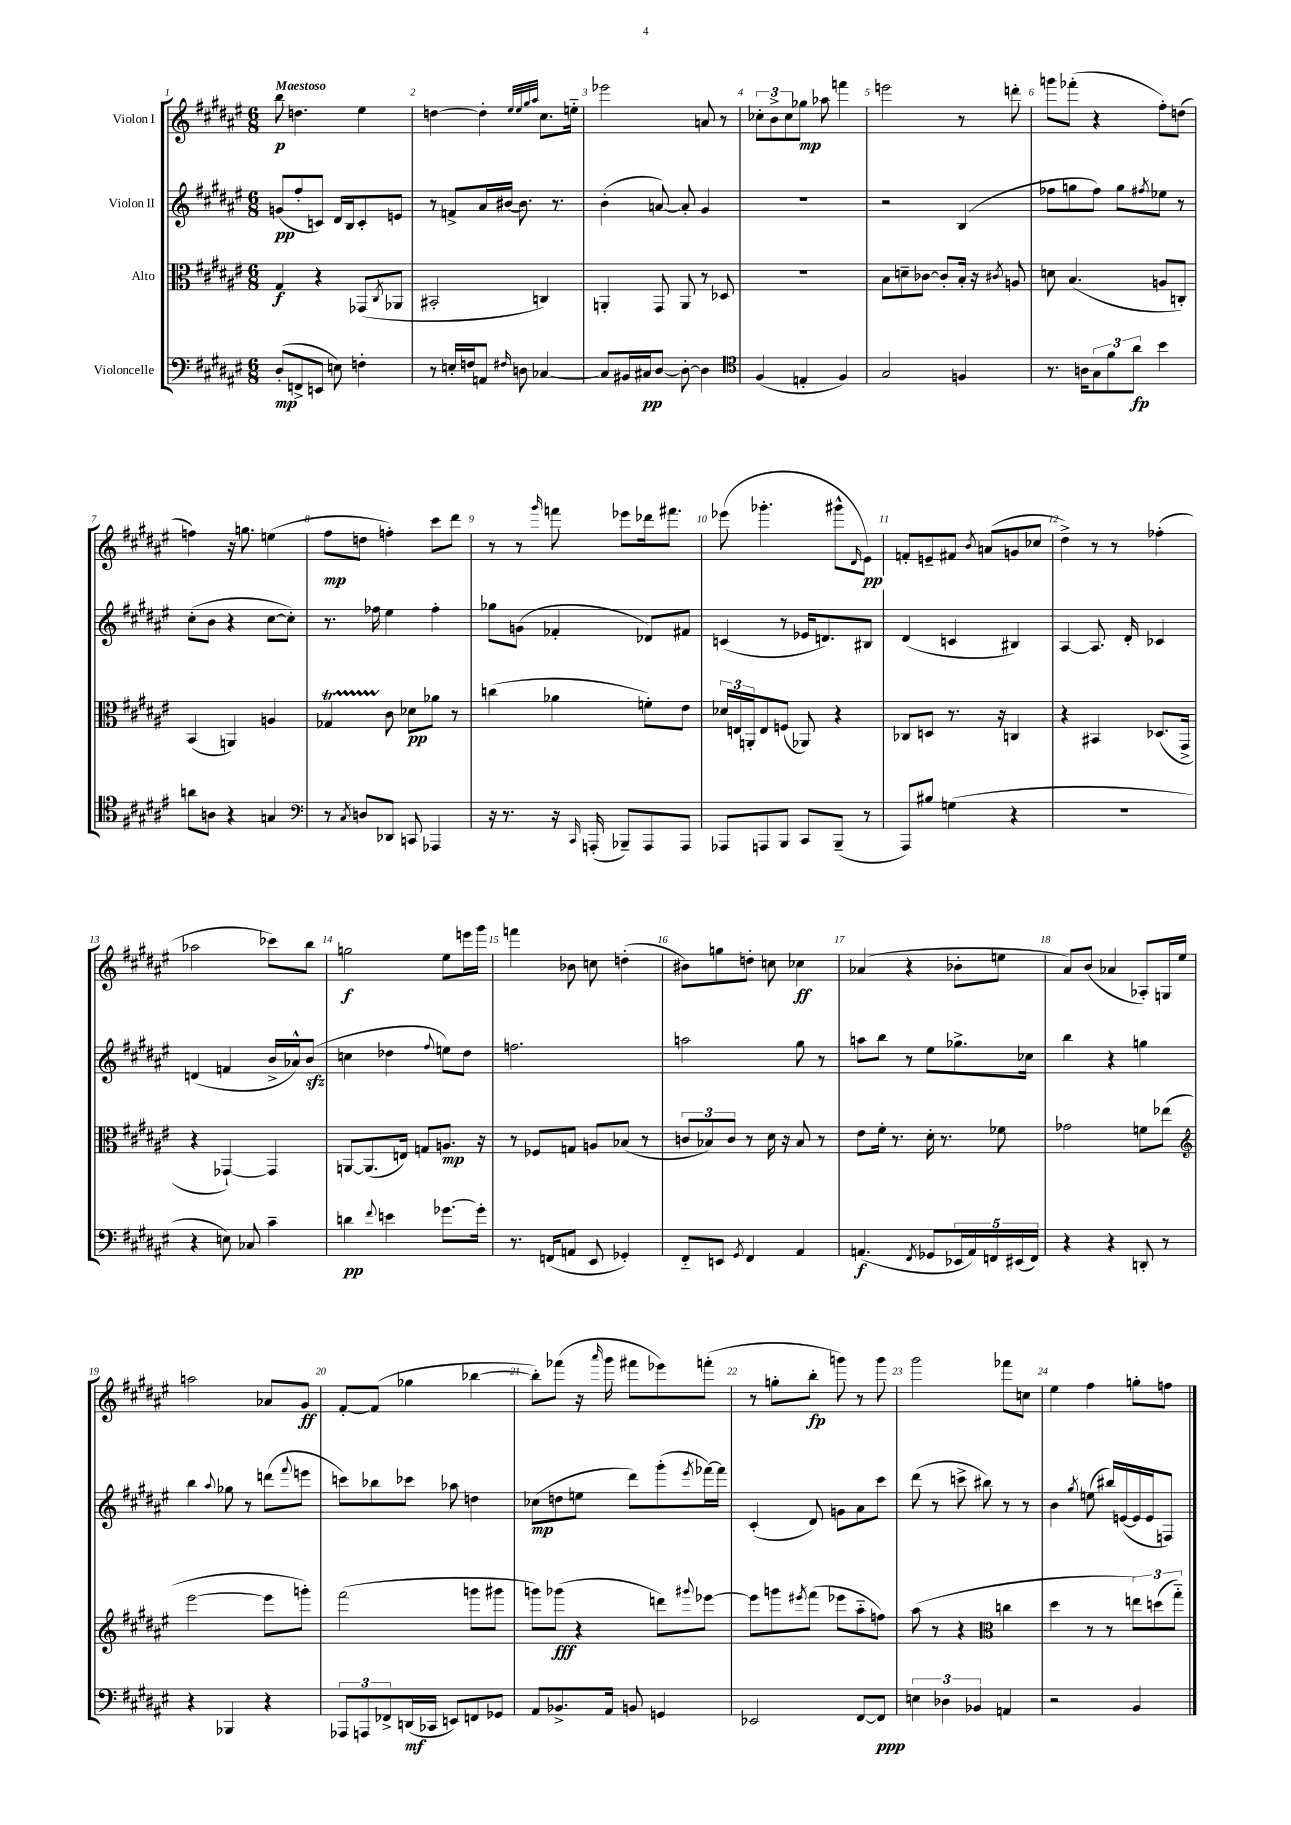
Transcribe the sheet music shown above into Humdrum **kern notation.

**kern	**kern	**kern	**kern
*staff4	*staff3	*staff2	*staff1
*clefF4	*clefC3	*clefG2	*clefG2
*k[f#c#g#d#a#e#]	*k[f#c#g#d#a#e#]	*k[f#c#g#d#a#e#]	*k[f#c#g#d#a#e#]
*M6/8	*M6/8	*M6/8	*M6/8
(8D#'/L	4G#/	(8g/L	8bb\
8FF^/	.	8ff#'/	4.dd\
8EE/J	4r	8c/J)	.
8E\)	.	16d#/LL	.
.	.	16B/J	.
4F'\	(8GG-/L	8c'/	4ee#\
.	8qC#/	.	.
.	8AA-/J	8e/J	.
=	=	=	=
8r	2BB#'/	8r	[4dd\
16E'/LL	.	8f^/L	.
16F/J	.	.	.
8AA/J	.	16a#/L	4dd'\]
.	.	[16b#/JJ	.
16qqF#/	.	.	.
8D\	.	8.b#\]	.
.	.	.	32qqee#/LLL
.	.	.	32qqee#/
.	.	.	32qqgg#/
.	.	.	32qqaa#/JJJ
[4C-/	4C/)	.	8.cc#\L
.	.	8.r	.
.	.	.	16ee'~\Jk
=	=	=	=
8C-/]L	4AA'/	(4b'\	2eee-\
16BB#/L	.	.	.
16C#/J	.	.	.
[8D#/J	8GG#/	[8a/)	.
8D#'\_	8AA/	8a'/]	.
4D#\]	8r	4g#/	8a/
.	8D-/	.	8r
=	=	=	=
*clefC4	*	*	*
(4F#/	2.r	2.r	12cc-'\L
.	.	.	12b^\
.	.	.	12cc-\
4E'/	.	.	8gg-\J
.	.	.	8aa-\
4F#/)	.	.	4fff\
=	=	=	=
2G#/	8B\L	2r	2eee\
.	8d~\	.	.
.	[8c-\J	.	.
.	8c-'/]L	.	.
4F/	16B'/Jk	(4B/	8r
.	16r	.	.
.	8qc#/	.	.
.	8A/	.	8ddd'\
=	=	=	=
8.r	8d\	8ff-\L	8ggg\L
.	(4.B/	8gg\	(8fff-'\J
16A\LK	.	.	.
12G#\	.	8ff-\J)	4r
12f#\	.	.	.
.	.	8gg\L	.
12a#\J	.	.	.
.	.	8qff#/	.
4b\	8A/L	8ee-\J	8ff#'\L)
.	8C'/J)	8r	(8dd\J
=	=	=	=
8a\L	(4BB/	(8cc#'\L	4ff\)
8A\J	.	8b\J	.
4r	4AA/)	4r	16r
.	.	.	8.gg\
4G/	4A/	[8cc#\L	(4ee\
.	.	8cc#'\]J)	.
=	=	=	=
*clefF4	*	*	*
8r	4G-/	8.r	8ff#\L
8qC#/	.	.	.
8D/L	.	.	8dd\J
.	.	16ff-\	.
8DD-/J	8c#\	4ee#\	4ff'\)
8CC/	8d-\L	.	.
4AAA-/	8a-\J	4ff-'\	8ccc#\L
.	8r	.	8ddd#\J
=	=	=	=
16r	(4cc\	8gg-\L	8r
8.r	.	.	.
.	.	(8g\J	8r
.	.	.	16qqggg#/
16r	4a-\	4f-'/	8fff\
16qqCC#/	.	.	.
(16AAA'/	.	.	.
8BBB-~/L)	.	.	8eee-\L
8AAA/	8f'\L)	8d-/L)	16ddd-\k
.	.	.	8.fff#\J
8AAA/J	8e#\J	8f#/J	.
=	=	=	=
8AAA-/L	24d-/LL	(4c/	(8eee-\
.	24E/	.	.
.	24AA'/J	.	.
8AAA/	8E/	.	4.ggg-'\
8BBB/J	(8F/J	8r	.
8CC#/L	8AA-/)	16e-/LK	.
.	.	8.d/)	.
(8BBB~/J	4r	.	8ggg#^^\L
.	.	.	16qqd#/
8r	.	8B#/J	8e#\J)
=	=	=	=
8AAA#/L)	8C-/L	(4d#/	8f'/L
8B#/J	8D/J	.	8e~/
(4G\	8.r	4c/	8f#/J
.	.	.	8qb/
.	.	.	(8a/L
.	16r	.	.
4r	4C/	4B#/)	8g/
.	.	.	8cc-/J
=	=	=	=
2.r	4r	[4A#/	4dd#^\)
.	4BB#/	8.A#/]	8r
.	.	.	8r
.	.	16d#'/	.
.	(8.D-/L	4c-/	(4ff-'\
.	16GG#^/Jk	.	.
=	=	=	=
4r	4r	(4d/	2aa-\
8E\)	[4GG-`/)	4f/	.
8C-/	.	.	.
4c#~\	4GG-/]	16b^/LL	8ccc-\L)
.	.	16a-^^/J)	.
.	.	(8b/J	8bb\J
=	=	=	=
4d\	[8AA/L	4cc\	2gg\
.	(8.AA/]	.	.
8qqf#/	.	.	.
4e\	.	4dd-\	.
.	16E/Jk)	.	.
.	8G/L	.	.
.	.	8qqff#/	.
[8.g-\L	8.A/J	8ee\L)	8ee#\L
.	.	8dd-\J	16eee\L
16g-'\]Jk	16r	.	16ggg#\JJ
=	=	=	=
8.r	8r	2.ff\	4fff\
.	8F-/L	.	.
(16FF/LK	.	.	.
8AA/J	8G/J	.	8b-\
8EE#/	8A/L	.	8cc\
4GG-'/)	(8B-/J	.	(4dd'\
.	8r	.	.
=	=	=	=
8FF#'~/L	12c/L	2aa\	8b#\L)
.	12B-/)	.	.
8EE/J	.	.	8gg\
.	12c/J	.	.
8qGG#/	.	.	.
4FF#/	8r	.	8dd'\J
.	16d#\	.	8cc\
.	16r	.	.
4AA#/	8B-/	8gg#\	4cc-\
.	8r	8r	.
=	=	=	=
(4.AA/	8e#\L	8aa\L	(4a-/
.	16f#'\Jk	8bb\J	.
.	8.r	.	.
.	.	8r	4r
8qFF#/	.	.	.
8GG-/L	16d#'\	8ee#\L	.
.	8.r	.	.
20EE-/L	.	8.gg-^\	8b-'\L
20AA/)	.	.	.
20FF/	.	.	.
.	8f-\	.	8ee\J
(20EE#/	.	.	.
.	.	16cc-\Jk	.
20FF/JJ)	.	.	.
=	=	=	=
4r	2g-\	4bb\	8a#/L)
.	.	.	(8b/J
4r	.	4r	4a-/
8DD'/	8f\L	4gg\	8A-'/L)
8r	(8ee-\J	.	16G/L
.	.	.	16ee#/JJ
=	=	=	=
*	*clefG2	*	*
4r	[2eee#\	4bb\	2aa\
.	.	8qqaa#/	.
4BBB-/	.	8gg-\	.
.	.	8r	.
4r	8eee#\]L	(8ddd\L	8a-/L
.	.	8qqfff#/	.
.	8ggg'\J)	8eee\J	8g#/J
=	=	=	=
12AAA-/L	(2fff#\	8ccc\L)	[8f#'/L
12AAA/	.	.	.
.	.	8bb-\	(8f#/]J
12FF-^/	.	.	.
(16DD/L	.	8ccc-\J	4gg-\
16CC-/JJ	.	.	.
8EE/L)	.	8aa-\	.
8FF/	8ggg\L	4dd\	[4bb-\
8GG-/J	8ggg#\J	.	.
=	=	=	=
8AA#/L	8ggg\L)	(8cc-\L	8bb-'\]L)
8.BB-^/	(8ggg-\J	8dd\	(8fff-\J
.	4r	8ee\J	16r
.	.	.	16qqaaa#/
16AA#/Jk	.	.	16ggg#\
8BB/	.	8ddd#\L)	8fff#\L
4GG/	8ddd\L)	(8ggg#'\	8eee-\)
.	8qqggg#/	8qeee#/	.
.	[8eee-\J	[16fff-\L)	(8fff'\J
.	.	16fff-\]JJ	.
=	=	=	=
2EE-/	8eee-\]L	(4c#'/	8r
.	8ggg\	.	8gg'\L
.	8qeee#/	.	.
.	(8fff#\J	8d#/)	8bb'\J
.	8eee-\L	8g\L	8ggg\)
[8FF#/L	8aa#'~\	8a#\	8r
8FF#/]J	8ff\J)	8ccc#\J	8ggg\
=	=	=	=
6E\	(8aa#\	(8ddd#\	2ggg#\
.	8r	8r	.
6D-\	.	.	.
.	4r	8ccc^\	.
6BB-/	.	.	.
.	.	8bb#\)	.
*	*clefC3	*	*
4AA/	4cc\	8r	8fff-\L
.	.	8r	8cc\J
=	=	=	=
2r	4dd#\	4b\	4ee#\
.	.	8qgg#/	.
.	8r	(8ee\	4ff#\
.	8r	16bb#/LL)	.
.	.	([16e/	.
4BB/	12ee\L)	16e/]	8gg'\L
.	.	16e/J	.
.	(12dd\	.	.
.	.	8F/J)	8ff\J
.	12gg#'~\J)	.	.
==	==	==	==
*-	*-	*-	*-
